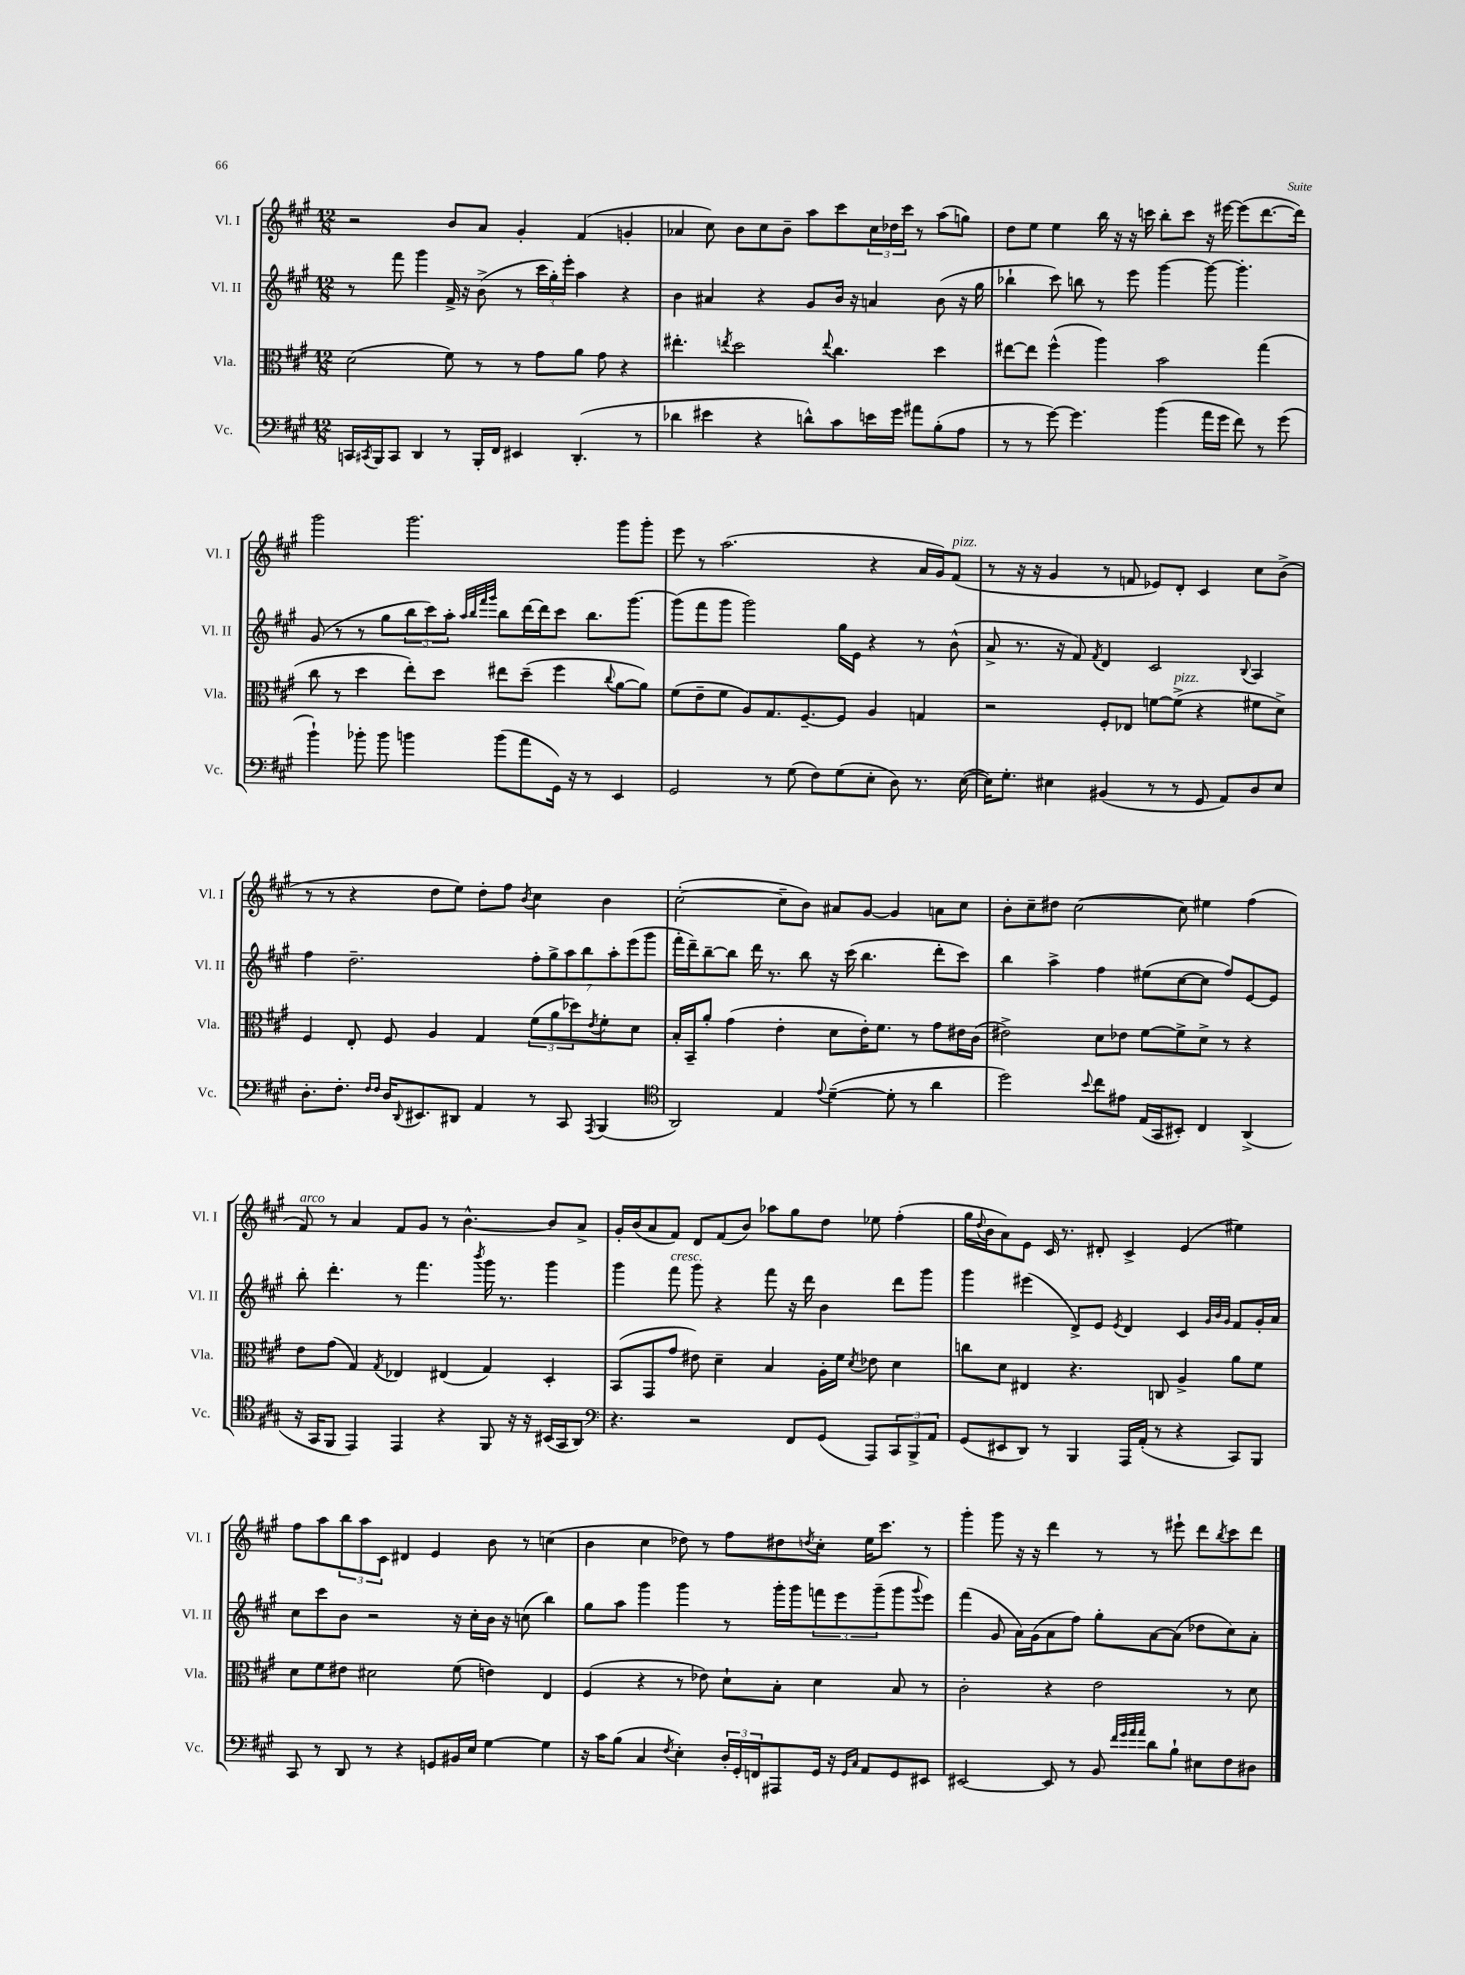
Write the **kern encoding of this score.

**kern	**kern	**kern	**kern
*staff4	*staff3	*staff2	*staff1
*clefF4	*clefC3	*clefG2	*clefG2
*k[f#c#g#]	*k[f#c#g#]	*k[f#c#g#]	*k[f#c#g#]
*M12/8	*M12/8	*M12/8	*M12/8
16CC/LL	(2d\	8r	2r
8qCC#/	.	.	.
16BBB/J	.	.	.
8CC#/J	.	8fff#\	.
4DD/	.	4ggg#\	.
8r	8f#\)	16f#^/	8b/L
.	.	16r	.
16BBB'/LL	8r	(8b^\	8a/J
16FF#/JJ	.	.	.
4EE#/	8r	8r	4g#'/
.	8g#\L	24ccc#\LL	.
.	.	24gg#'\)	.
.	.	24eee'\JJ	.
(4.DD'/	8a\J	4aa\	(4f#/
.	8g#\	.	.
.	4r	4r	4g'/
8r	.	.	.
=	=	=	=
4d-\	4.ee#'\	4b\	4a-/
4e#\	.	4a#/	8cc#\)
.	8qee/	.	.
.	2dd\	.	8b\L
4r	.	4r	8cc#\
.	.	.	8b~\J
8d^^\L)	.	8g#/L	8aa\L
.	8qqee/	.	.
8c#\	4.cc#\	16b/Jk	8ccc#\
.	.	16r	.
16e\L	.	4a/	24cc#\L
.	.	.	24dd-\
16g#\JJ	.	.	.
.	.	.	24ccc#\JJ
8a#\L	.	.	8r
(8B'\	4dd\	(8b\	(8aa\L
8A\J	.	16r	8gg\J)
.	.	16gg#\	.
=	=	=	=
8r	[8ee#\L	4bb-`\	8dd\L
8r	8ee#\]J	.	8ee\J
[8g#\)	(4ff#^^\	8ccc#\)	4ee\
4.g#\]	.	8bb\	.
.	4aa\)	8r	16bb\
.	.	.	16r
.	.	8eee\	16r
.	.	.	16ccc\
(4b\	2b\	[4ggg#\	8bb'\L
.	.	.	8ccc\J
16a\LL	.	8ggg#\_	16r
16g#\JJ	.	.	[16eee#\
8f#\)	.	4.ggg#'\]	(8eee#\]L
8r	(4gg#\	.	[8.ddd\
(8g#\	.	.	.
.	.	.	16ddd\]Jk)
=	=	=	=
4b`\)	8cc#\	(8g#/	2ggg#\
.	8r	8r	.
8b-'\	4dd\	8r	.
8b-\	.	8gg#\L	.
4b\	8ee'\L)	12bb\	2.ggg#\
.	.	12ccc#\)	.
.	8dd\J	.	.
.	.	12aa'\J	.
.	.	32qqaa/LLL	.
.	.	32qqbb/	.
.	.	32qqfff#/	.
.	.	32qqggg#/JJJ	.
(8b\L	8ee#\L	8bb\L	.
8a\	(8dd~\J	[16ddd\L	.
.	.	16ddd\]J	.
16GG#\Jk)	4ff#\	8ccc#\J	.
16r	.	.	.
8r	.	8.bb\L	.
.	8qqcc#/	.	.
4EE/	[8a\L	.	8ggg#\L
.	.	[8.ggg#\J	.
.	8a\]J)	.	8ggg#'\J
=	=	=	=
2GG#/	(8f#\L	(8ggg#\]L	8eee\
.	8e~\	8fff#\	8r
.	8f#\J	8ggg#\J	(2.aa\
.	8A/L)	2ggg#\)	.
8r	8.G#/	.	.
(8G#\	.	.	.
.	[8.F#~/	.	.
8F#\L)	.	.	.
(8G#\	8F#/]J	16gg#\LL	.
.	.	16e\JJ	.
8E'\J	4A/	4r	4r
8D\)	.	.	.
8.r	4G/	8r	16a/LL
.	.	.	16g#/J)
.	.	(8b^^\	(8f#/J
([16E\	.	.	.
=	=	=	=
16E\]LK)	2r	8a^/	8r
8.G#'\J	.	.	.
.	.	8.r	16r
.	.	.	16r
4E#\	.	.	4g#/
.	.	16r	.
.	.	8f#/)	.
.	.	8qf#/	.
(4BB#/	8F#'/L	4d/	8r
.	8E-/J	.	8f/
8r	[8f\L	2c#/	8e-/L)
8r	(8f^\]J	.	8d'/J
8GG#/	4r	.	4c#/
8AA/L)	.	.	.
.	.	8qqB/	.
8D/	8f#\L	4A/	8cc#\L
8E#/J	8d^\J)	.	(8b^\J
=	=	=	=
8.D'\L	4F#/	4ff#\	8r
.	.	.	8r
8.F#'\J	.	.	.
.	8E'/	2.dd~\	4r
16qqF#/LL	.	.	.
16qqF#/JJ	.	.	.
16D/LK	8F#/	.	.
8qqDD/	.	.	.
8.EE#/	.	.	.
.	4A/	.	8dd\L
8DD#/J	.	.	8ee\J)
4AA/	4G#/	.	8dd'\L
.	.	.	8ff#\J
.	.	.	8qb/
8r	(12f#\L	14ff#'\L	4cc#\
.	.	14gg#^\	.
.	12a\	.	.
8CC#/	.	.	.
.	.	14aa\	.
.	12dd-\)	.	.
.	.	14bb\	.
8qAAA/	8qe/	.	.
(4BBB/	8f#'\	.	4b\
.	.	14aa'\	.
.	.	(14eee\	.
.	8d\J	.	.
.	.	14ggg#\J	.
=	=	=	=
*clefC4	*	*	*
2AA/)	16B'/LL	16fff#'\LL	([2cc#'\
.	16BB~/J	16ddd~\J)	.
.	8a'/J	[8bb~\	.
.	(4g#\	8bb\]J	.
.	.	16ddd\	.
.	.	8.r	.
4E/	4e'\	.	8cc#~\]L
.	.	8bb\	8b\J)
8qqe/	.	.	.
([4d~\	8d\L	16r	8a#/L
.	.	(16ccc#\	.
.	16e'\K)	4.bb\	[8g#/J
.	8.f#\J	.	.
8d'\]	.	.	4g#/]
8r	8r	.	.
4a\	8g#\L	8ddd'\L	8a\L
.	16e#\L	8ccc#\J)	8cc#\J
.	(16c#\JJ	.	.
=	=	=	=
2dd\)	2e#^\)	4bb\	8b'\L
.	.	.	8cc#~\
.	.	4aa^\	8dd#\J
.	.	.	([2cc#\
8qqb/	.	.	.
8cc#\L	8d\L	4ff#\	.
8e#\J	8e-\J	.	.
(16E/LL	[8f#\L	(8ee#\L	.
16GG#/J	.	.	.
8BB#'/J)	8f#^\]	[8cc#\	8cc#\])
4C#/	8d^\J	8cc#\]J	4ee#\
.	8r	8ff#/L)	.
(4AA^/	4r	[8e/	(4ff#\
.	.	8e/]J	.
=	=	=	=
16r	8e\L	8bb'\	8f#/)
16GG#/LK	.	.	.
8FF#/J	(8g#\J	4.ddd'\	8r
4EE/)	4G#/)	.	4a/
.	8qG#/	.	.
4EE/	4E-/	8r	8f#/L
.	.	4.fff#\	8g#/J
4r	(4E#/	.	8r
.	.	.	[4.b^^\
.	.	8qbbb/	.
8FF#/	4G#/)	16ggg#\	.
.	.	8.r	.
16r	.	.	.
16r	.	.	.
(16BB#/LL	4D'/	4ggg#\	8b/]L
16GG#/J	.	.	.
8AA/J)	.	.	8a^/J
=	=	=	=
*clefF4	*	*	*
4.r	(8BB/L	4ggg#\	16g#'/LL
.	.	.	(16b/J
.	8GG#/	.	8a/
.	8g#/J	8fff#\	8f#/J)
2r	8e#\)	8ggg#\	8d/L
.	4d~\	4r	(8f#/
.	.	.	8b/J)
.	4B/	8fff#\	8aa-\L
8FF#/L	.	16r	8gg#\
.	.	16ddd\	.
(8GG#/J	16A'\LL	4b\	8dd\J
.	16f#\JJ	.	.
.	8qd/	.	.
8AAA/L)	8e-\	.	8ee-\
12CC#/	4d\	8ddd\L	(4ff#'\
12BBB^/	.	.	.
.	.	8ggg#\J	.
12AA/J	.	.	.
=	=	=	=
(8GG#/L	8cc\L	4ggg#\	16gg#\LL
.	.	.	8qqdd/
.	.	.	16b\J
8EE#/	8d\J	.	8a\)
8DD/J)	4E#/	(4eee#\	8e\J
8r	.	.	16c#/
.	.	.	8.r
4BBB/	4.r	8d^/L)	.
.	.	8e/J	8d#'/
.	.	8qe/	.
16AAA/LL	.	4d/	4c#^/
(16AA'/JJ	.	.	.
8r	8C/	.	.
4r	4A^/	4c#/	(4e/
.	.	32qqg#/LLL	.
.	.	32qqb/	.
.	.	32qqg#/JJJ	.
8CC#/L)	8a\L	8f#/L	4ee#\)
8BBB/J	8f#\J	16g#'/L	.
.	.	16a/JJ	.
=	=	=	=
8CC#/	8d\L	8cc#\L	8ff#\L
8r	8f#\	8ccc#\	8aa\
8DD/	8e#\J	8b\J	12bb\
.	.	.	12aa\
8r	2d#\	2r	.
.	.	.	12c#\J
4r	.	.	4d#/
8GG/L	.	.	4e/
16BB#/L	(8f#\	16r	.
16E/JJ	.	16cc#'\LL	.
[4G#\	4e\)	16b\JJ	8b\
.	.	16r	.
.	.	(8cc\	8r
4G#\]	4E/	4bb\)	(4cc\
=	=	=	=
16r	(4F#/	8gg#\L	4b\
16c#\LK	.	.	.
(8B\J	.	8aa\J	.
4C#/	4r	4ggg#\	4cc#\
8qF#/	.	.	.
4E'\)	8r	4ggg#\	8dd-\)
.	8e-\)	.	8r
24D'/LL	8d`\L	8r	8ff#\L
24GG#'/	.	.	.
24FF/J	.	.	.
8AAA#/	8B'\J	16ggg#'\LL	8dd#\
.	.	16ggg#\J	.
.	.	.	8qdd/
16GG#/Jk	4d\	12fff\	8cc#'\J
16r	.	.	.
.	.	12eee\	.
16qqGG#/LL	.	.	.
16qqC#/JJ	.	.	.
8AA/L	.	.	16ee\LK
.	.	(12ggg#~\	.
.	.	.	8.ccc#\J
8GG#/	8B/	8ggg#\	.
.	.	8qqggg#/	.
8EE#/J	8r	8eee\J)	8r
=	=	=	=
[2EE#/	2c#'\	(4fff#\	4ggg#'\
.	.	8g#/	8ggg#\
.	.	16a\LL)	16r
.	.	(16g#\J	16r
8EE#/]	4r	8a\	4ddd\
8r	.	8ff#\J)	.
8BB/	2e\	8gg#'\L	8r
32qqf#/LLL	.	.	.
32qqg#/	.	.	.
32qqa/	.	.	.
32qqa/JJJ	.	.	.
8d\L	.	[8a\	8r
8B`\J	.	(8a\]J	8eee#`\
8E#\L	.	8dd-\L	8ddd\L
.	.	.	8qbb/
8F#\	8r	8cc#\)	8ccc#\
8D#\J	8d\	8a'\J	8ddd\J
==	==	==	==
*-	*-	*-	*-
